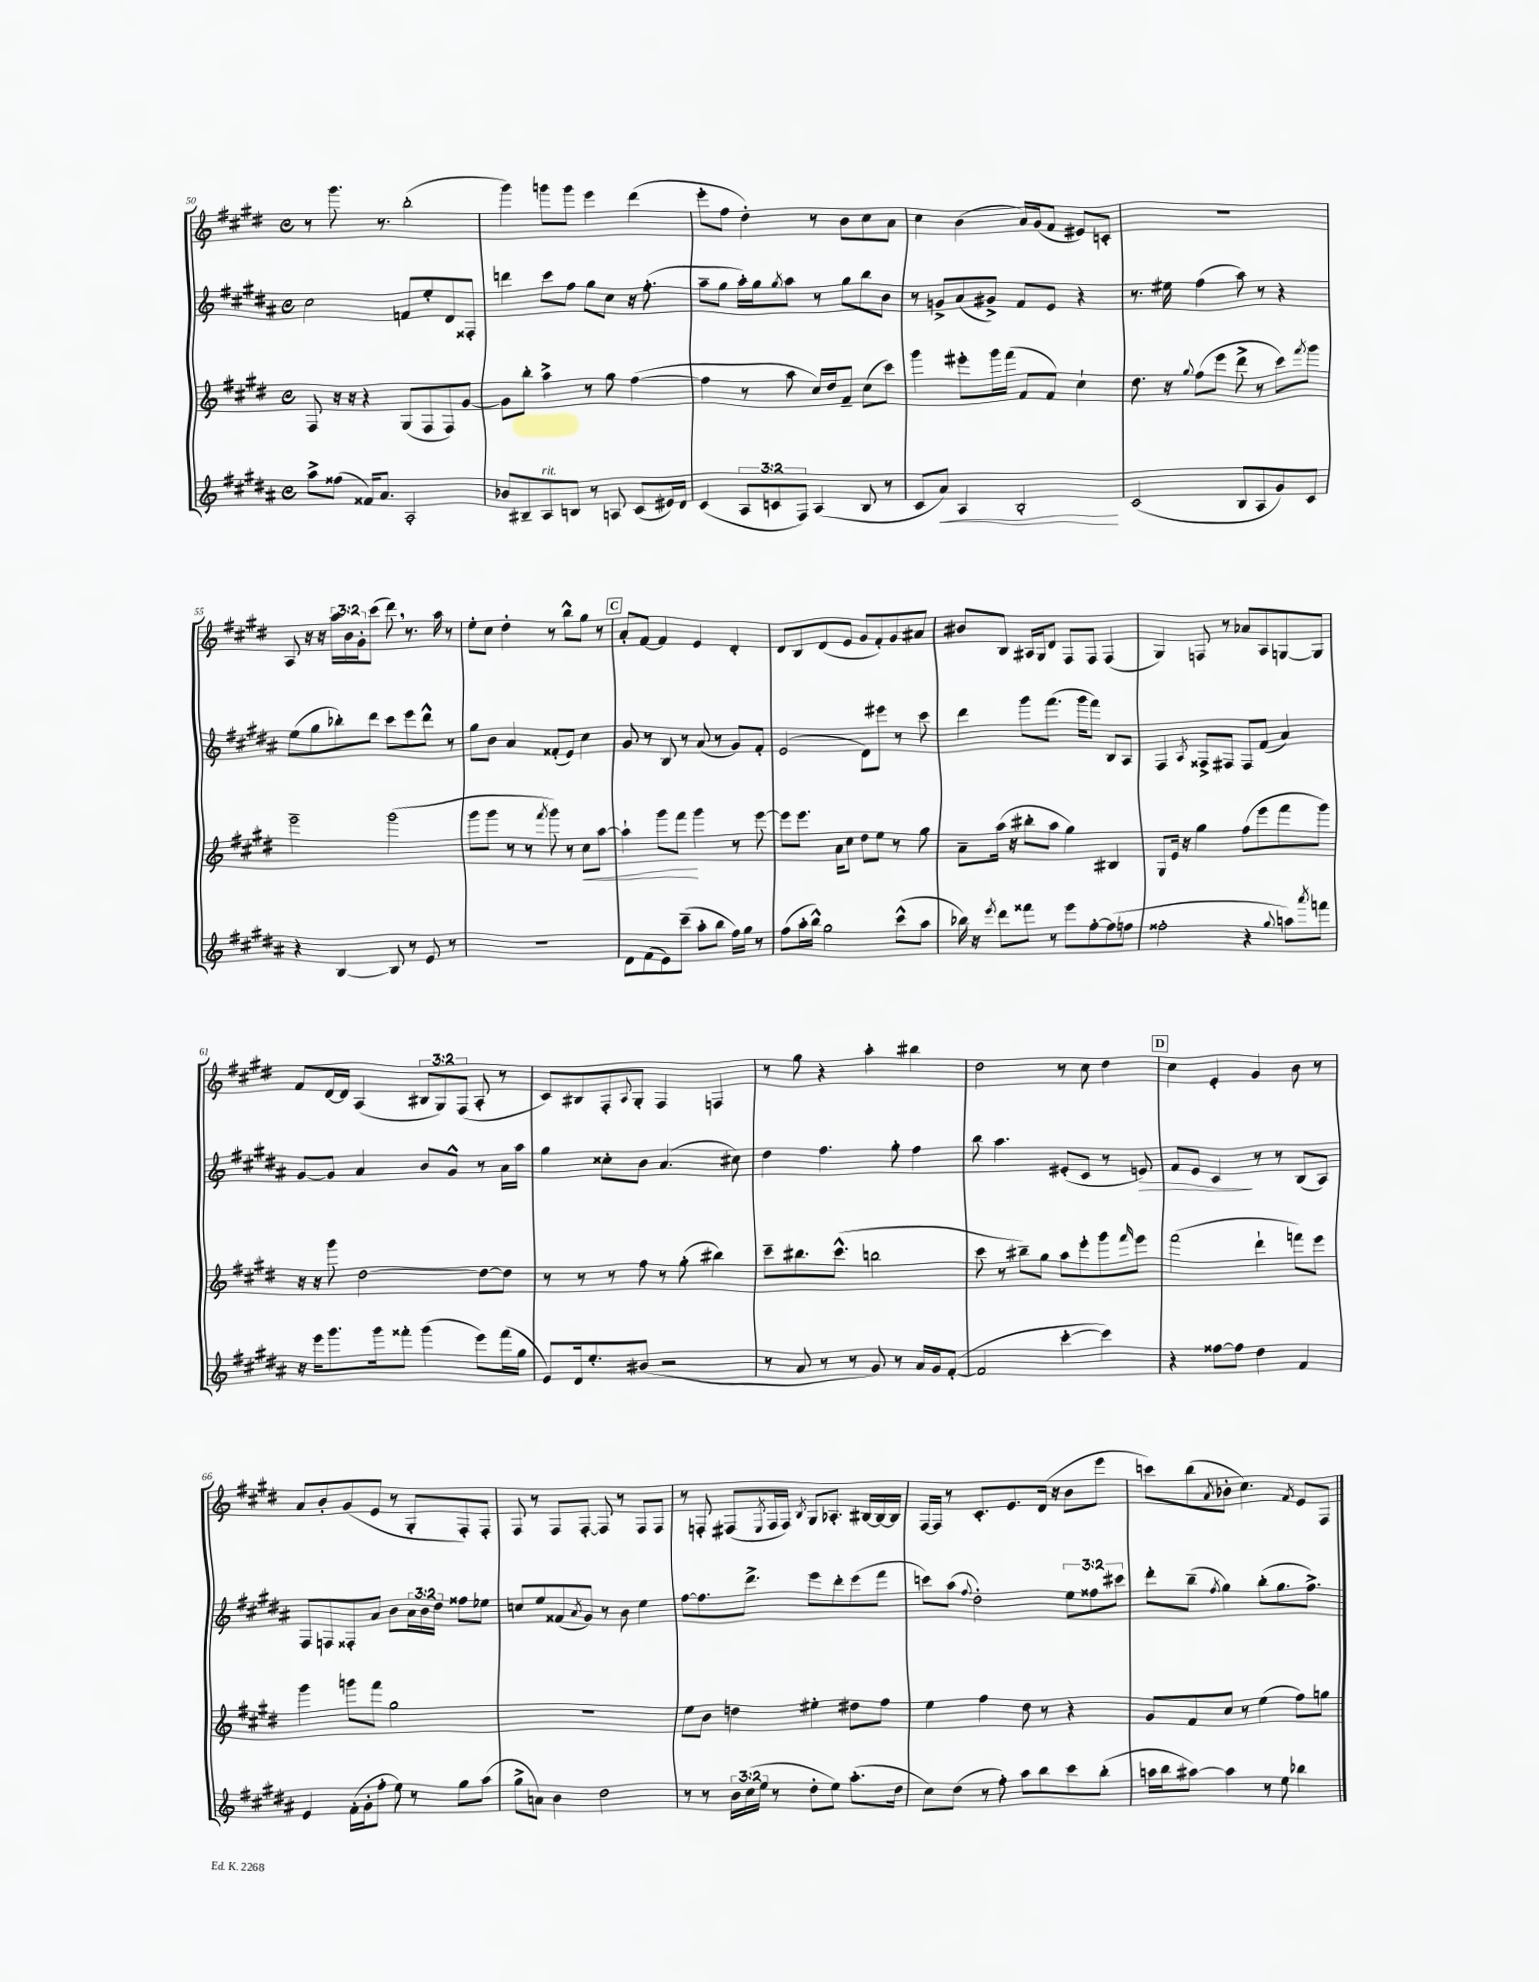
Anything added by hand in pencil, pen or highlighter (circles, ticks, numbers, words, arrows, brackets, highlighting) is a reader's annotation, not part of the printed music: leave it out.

**kern	**kern	**kern	**kern
*staff4	*staff3	*staff2	*staff1
*clefG2	*clefG2	*clefG2	*clefG2
*k[f#c#g#d#a#]	*k[f#c#g#d#]	*k[f#c#g#d#a#]	*k[f#c#g#d#]
*M4/4	*M4/4	*M4/4	*M4/4
*met(c)	*met(c)	*met(c)	*met(c)
8aa#^	8F#	2cc#	8r
(8ff##	16r	.	8.ggg#
.	16r	.	.
16f##)	4r	.	.
8.a#	.	.	8.r
2A#'	(8G#	8f	(2bb'
.	8F#	8ee'	.
.	8F#)	8d#	.
.	[8g#	8F##'	.
=	=	=	=
8b-	8g#]	4ddd	4ggg#)
8B#~	8bb'	.	.
8A#	4aa^	8ccc#	8ggg
8B	.	8ff#	8ggg
8r	8r	8gg#	4eee
8A	8gg#	8cc#	.
(8c#	([4ff#	16r	(4ddd#
.	.	(8.ff#'	.
16e#)	.	.	.
16d#	.	.	.
=	=	=	=
(4c#	4ff#]	8aa#~	8eee'
.	.	8gg#	8ff#
12A#	8r	16aa#')	4dd#')
.	.	16gg#	.
12c	.	.	.
.	.	8qgg#	.
.	8aa	8aa#	.
12F#)	.	.	.
(4A#	16cc#)	8r	8r
.	16dd#	.	.
.	8f#~	8gg#	8b
8B	(8cc#	8bb	8cc#
8r	8ccc#)	8b	8a
=	=	=	=
8c#	4ggg#	8r	4cc#
8a#)	.	8g^	.
4A#	8eee#'	(8a#	(4b
.	16ggg#	8g#^)	.
.	(16fff#	.	.
2B'	8f#	8f#	16a)
.	.	.	(16g#
.	8f#)	8e	8f#
.	4cc#`	4r	8e#)
.	.	.	8c'
=	=	=	=
(2c#	8.dd#	8.r	1r
.	16r	16ee#	.
.	8qqgg#	.	.
.	(8ff#	(4ff#	.
.	8eee	.	.
8B	8ddd#^	8aa#)	.
8A#	8r	8r	.
8g#)	8ccc#)	4r	.
.	8qfff#	.	.
8c#	8ggg#	.	.
=	=	=	=
4r	2eee~	(8ee	8A
.	.	8gg#	16r
.	.	.	16r
[4B	.	8bb-')	24aa
.	.	.	24b
.	.	.	24g#'
.	.	8ddd#	(8ccc#
8B]	(2ggg#	8ccc#	8ddd#)
8r	.	8eee	8.r
8e	.	8ddd#^^	.
.	.	.	16aa
8r	.	8r	8r
=	=	=	=
1r	8ggg#	8gg#	8ee'
.	8ggg#	8b	8cc#
.	8r	4a#	4dd#'
.	8r	.	.
.	8qfff#	.	.
.	8ggg#)	(8f##'	8r
.	8r	8e)	8bb^^
.	8cc#	4cc#	8gg#
.	[8aa	.	8r
=	=	=	=
8d#	4aa`]	8g#	8a'
(8f#	.	8r	[8f#
8e)	8ggg#	8B	4f#]
(8ccc#~	8fff#	8r	.
8aa#'	4ggg#	(8a#	4e
8bb	.	8r	.
16ff#)	8r	8g#)	4d#'
16gg#	.	.	.
8r	[8eee	8f#'	.
=	=	=	=
(8ff#	8eee]	(2e	8d#
16aa#'	8.eee	.	8B
16bb^^)	.	.	.
2gg#	.	.	(8d#
.	16a	.	.
.	8cc#	.	8e
.	8dd#	8d#)	8g#
.	8ee	8eee#	8f#')
(8ccc#^^	8r	8r	8g#
8aa#	8gg#	8ccc#	8a#
=	=	=	=
16bb-)	8a~	4ddd#	8b#
16r	.	.	.
8qeee	.	.	.
8ddd#	(16aa	.	8B
.	16r	.	.
8fff##	8bb#'	8ggg#	16A#
.	.	.	16G#
8r	8aa	(8.fff#	8d#
8eee	4gg#)	.	8F#
.	.	16ggg#	.
[8ff#'	.	8fff#)	8F#
(8ff#]	4B#	8B	(4F#
8ff	.	8A#	.
=	=	=	=
2ff##'	8G#	4F#	4G#)
.	16e	.	.
.	16r	.	.
.	.	8qA#	.
.	4gg#	8F##^	8F
.	.	8F#	8r
4r	(8ff#	8F#	8a-
.	8eee	(8f#	8A
8qqgg#	.	.	.
8aa)	8fff#	4a#)	[8G
8qaaa#	.	.	.
8fff	8ggg#)	.	8G]
=	=	=	=
16r	16r	[8g#	8f#
16eee	16r	.	.
8.ggg#	8ggg#	8g#]	[16d#
.	.	.	16d#]
.	[2dd#	4a#	(4A
16ggg#	.	.	.
8fff##'	.	.	.
(4ggg#	.	8b	12B#
.	.	.	12G#)
.	.	8g#^^	.
.	.	.	(12F#
8eee)	8dd#_	8r	8A'
(16fff##	8dd#]	16a#	8r
16gg#	.	16aa#	.
=	=	=	=
8e)	8r	4gg#	8c#)
16d#	8r	.	8B#
8.ee'	.	.	.
.	8r	8cc##'	8F#'
.	.	.	8qqA
(8b#	8ff#	8b	8G#'
2r	8r	(4.a#	4F#
.	(8gg#'	.	.
.	4bb#)	.	4F
.	.	8cc#)	.
=	=	=	=
8r	8ccc#~	4dd#	8r
8a#	8.bb#	.	8gg#
8r	.	4.ff#	4r
.	(8.ccc#^^	.	.
8r	.	.	.
8g#)	2bb	.	4aa'
8r	.	8gg#'	.
16a#	.	4ff#	4bb#
16g#	.	.	.
([8f#'	.	.	.
=	=	=	=
2f#]	8ccc#	8bb	2dd#
.	8r	4.aa#	.
.	8bb#~)	.	.
.	8gg#	.	.
[4ccc#'	8aa	(8e#'	8r
.	8eee'	8c#	8cc#
4ccc#])	8ggg#	8r	4dd#
.	16qqfff#	.	.
.	8eee	8e)	.
=	=	=	=
4r	(2fff#	8f#	4cc#
.	.	8e	.
[8ff##	.	4c#	4e'
8ff##]	.	.	.
4dd#	4ddd#`	8r	4g#
.	.	8r	.
4f#	8fff)	(8B	8b
.	8eee	8A#)	8r
=	=	=	=
4e	4ggg#	8F#	8a
.	.	8F	8b'
(16f#'	8ggg	8F##'	(8g#
16g#'	.	.	.
8ff#'	8fff#	8a#	8e
8ee)	2gg#	8b	8r
8r	.	24a#	8G#'
.	.	24b	.
.	.	24dd#	.
8gg#	.	8ff##	8F#')
(8aa#	.	8ee-	8F#'
=	=	=	=
8gg#^	1r	8cc	8F#
8a)	.	8ee	8r
4b	.	(8f##	8F#
.	.	8qa#	.
.	.	8g#)	[8F#'
2dd#	.	8r	8F#]
.	.	8b	8r
.	.	4ee	8F#
.	.	.	8F#
=	=	=	=
8r	8ee	[8ff#	8r
8r	8b	8.ff#]	8F'
24b	4dd	.	(8F#
(24cc#	.	.	.
.	.	8.ddd#^	.
24ee	.	.	.
.	.	.	8qE
8r	.	.	16F#
.	.	.	16F#)
.	.	.	8qB
8dd#'	4ee#'	8eee	8G#
8ee)	.	8ddd#'	8.A-'
(8.aa#'	8dd#	(8eee	.
.	.	.	[16B#
.	8ff#	8fff#	16B#_
16dd#	.	.	16B#]
=	=	=	=
8cc#)	4ee	8ccc)	[16F#
.	.	.	16F#]
(8dd#	.	(8aa#	8r
.	.	8qqff#	.
8r	4ff#	2dd#')	8.c#'
8ff#')	.	.	.
.	.	.	8.e
8aa#	8dd#	.	.
8bb	8r	.	(16d#
.	.	.	16r
8ccc#	4r	12ee	8b
.	.	12ff##	.
(8bb'	.	.	8eee
.	.	12ccc#	.
=	=	=	=
16aa	8g#	8ddd#'	8ccc)
16bb	.	.	.
[8aa#)	8f#	(8bb~	(8bb
.	.	8qff#	8qa
4aa#]	8cc#	4gg#)	8b-'
.	8r	.	4.cc#)
8r	(4ee	(8bb'	.
8ee	.	8.gg#	.
.	.	.	8qf#
4bb-	8ff#)	.	8e
.	.	8.ff#^)	.
.	8gg	.	8F#
==	==	==	==
*-	*-	*-	*-
